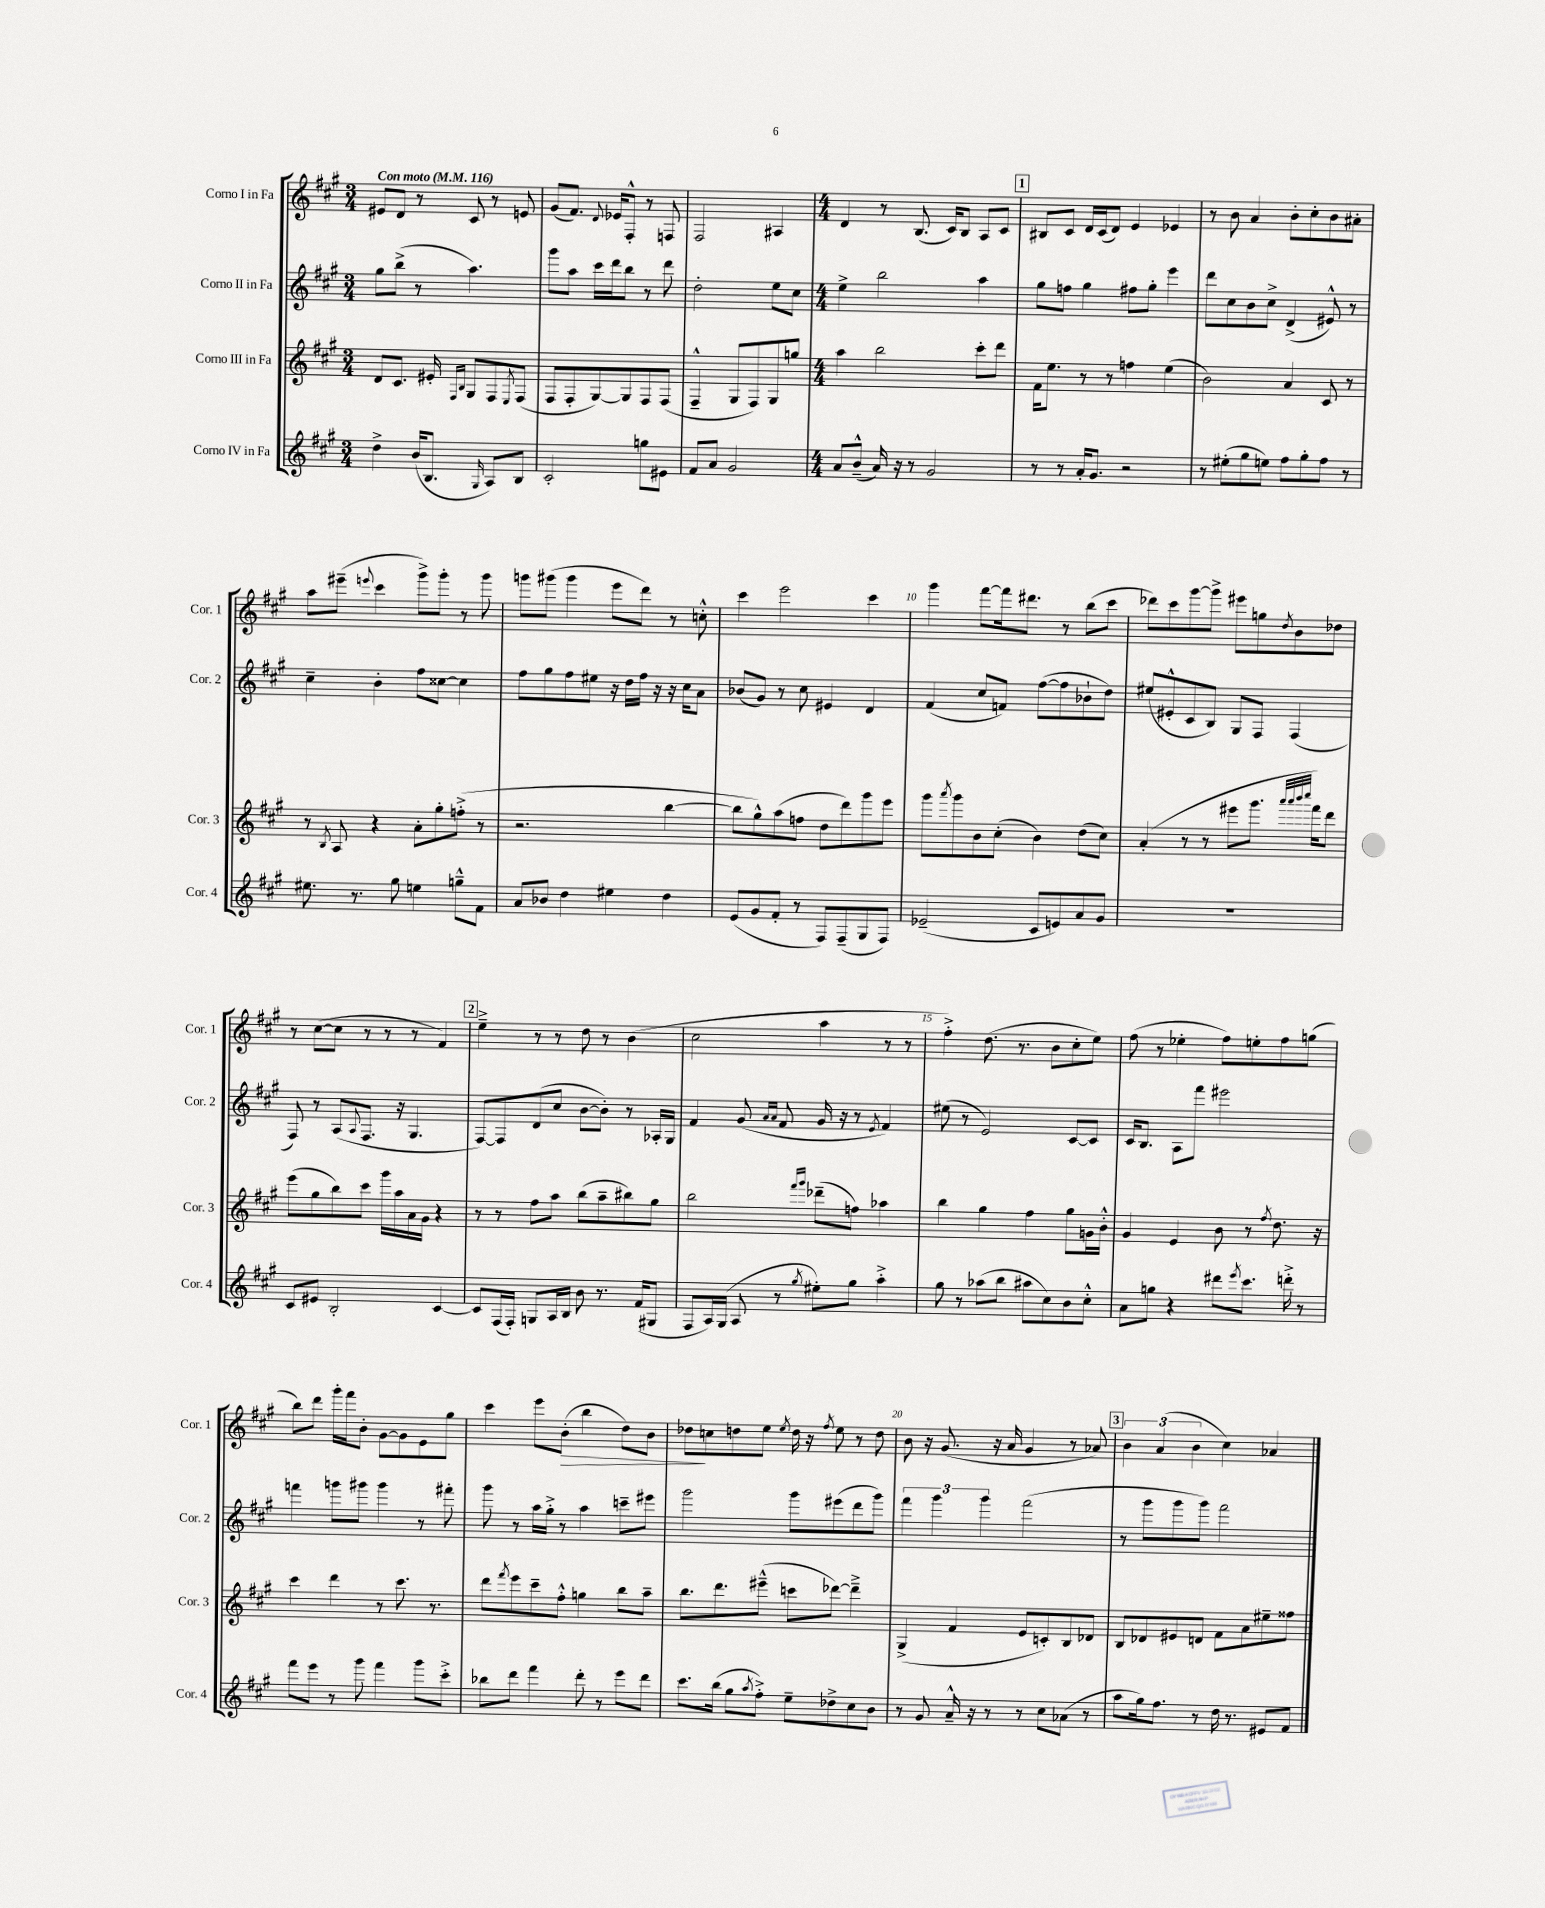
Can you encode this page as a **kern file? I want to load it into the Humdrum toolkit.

**kern	**kern	**kern	**kern
*staff4	*staff3	*staff2	*staff1
*clefG2	*clefG2	*clefG2	*clefG2
*k[f#c#g#]	*k[f#c#g#]	*k[f#c#g#]	*k[f#c#g#]
*M3/4	*M3/4	*M3/4	*M3/4
*MM116	*MM116	*MM116	*MM116
4dd^	8d	8gg#	8e#
.	8.c#	(8bb^	8d
(16b	.	8r	8r
8.B	16e#'	.	.
.	16qqF#	.	.
.	16qqB	.	.
.	8G#	4.aa)	8c#
16qqG#	.	.	.
8A)	8F#	.	8r
.	8qE	.	.
8B	(8F#	.	8e
=	=	=	=
2c#'	8F#	8ggg#	(8g#
.	8F#'	8aa	8.f#)
.	[8G#)	16ccc#	.
.	.	.	8qqd
.	.	16ddd	16e-
.	8G#]	8bb	8F#'^^
8gg	8F#	8r	8r
8e#	(8F#	8ddd	8F
=	=	=	=
8f#	4F#~^^	2dd'	2F#
8a	.	.	.
2g#	8G#	.	.
.	8F#)	.	.
.	8G#	8ee	4A#
.	8gg	8cc#	.
=	=	=	=
*M4/4	*M4/4	*M4/4	*M4/4
8a	4aa	4ee^	4d
(8b~^^	.	.	.
16a)	2bb	2bb	8r
16r	.	.	.
8r	.	.	(8.B
2g#	.	.	.
.	.	.	16c#)
.	.	.	8B
.	8ccc#'	4aa	8A
.	8ddd	.	8c#
=	=	=	=
8r	16f#	8gg#	8B#
.	8.ee	.	.
8r	.	8ff	8c#
16a'	8r	4gg#	16d
8.g#	.	.	(16c#
.	8r	.	8d)
2r	4ff	8ff#	4e
.	.	8gg#'	.
.	(4ee	4eee	4e-
=	=	=	=
8r	2b)	8ddd	8r
(8ee#'	.	8cc#	8b
8gg#	.	8b	4a
8ee)	.	8cc#^	.
8ff#	4a	(4d^	8b'
8gg#'	.	.	8cc#'
8ff#	8c#	8e#^^)	8b
8r	8r	8r	8a#'
=	=	=	=
8.ee#	8r	4cc#~	8aa
.	8qB	.	.
.	8A	.	(8eee#~
8.r	.	.	.
.	.	.	8qqeee
.	4r	4b'	4ccc#
8gg#	.	.	.
4ee	8a'	8ff#	8ggg#^)
.	8gg#'	[8cc##	8ggg#'
8gg~^^	(8ff'^	4cc##]	8r
8f#	8r	.	8ggg#
=	=	=	=
8a	2.r	8ff#	8ggg
8b-	.	8gg#	(8ggg#
4dd	.	8ff#	4ggg#
.	.	8ee#	.
4ee#	.	16r	8eee
.	.	16dd	.
.	.	16ff#	8ddd)
.	.	16r	.
4dd	[4bb	16r	8r
.	.	16cc#	.
.	.	8a	8cc'^^
=	=	=	=
(8e	8bb]	(8b-	4ccc#
8g#	8gg#^^)	8g#)	.
8f#'	(8aa	8r	2eee
8r	8ff	8cc#	.
8F#)	8dd	4e#	.
(8F#~	8ddd)	.	.
8G#	8ggg#	4d	4ccc#
8F#)	8eee	.	.
=	=	=	=
(2e-~	8ggg#	(4f#	4ggg#
.	8qaaa	.	.
.	8ggg#	.	.
.	8b	8cc#	[8fff#
.	(8cc#'	8f)	16fff#]
.	.	.	8.ddd#
8c#	4b)	([8ff#	.
8e)	.	8ff#]	8r
8a	(8dd	8b-`	(8bb
8g#	8cc#)	8dd)	8ccc#
=	=	=	=
1r	(4a'	(8ee#	8ddd-)
.	.	8e#'^^	8ccc#
.	8r	8c#	[8ggg#
.	8r	8B)	8ggg#^]
.	8eee#	8G#	8eee#
.	8.ggg#	8F#	8gg
.	.	.	8qdd
.	.	(4F#	8b
.	32qqaaa	.	.
.	32qqaaa	.	.
.	32qqbbb	.	.
.	32qqcccc#	.	.
.	16fff#)	.	.
.	8ddd	.	8dd-
=	=	=	=
8c#	(8eee	8F#)	8r
8e#	8gg#	8r	([8cc#
2B'	8bb)	(8A	8cc#]
.	.	8qqA	.
.	8ccc#	8.F#	8r
.	16ggg#	.	8r
.	16aa	16r	.
.	16a	4.G#	8r
.	16g#	.	.
[4c#	4r	.	4f#)
=	=	=	=
8c#]	8r	[8F#)	4ee~^
(16F#	8r	8F#]	.
16F#')	.	.	.
8G	8ff#	(8d	8r
16A	8aa	8cc#	8r
16B	.	.	.
8b	(8bb	[8b	8dd
8.r	8aa~	8b'])	8r
.	8bb#)	8r	(4b
(16f#	.	.	.
8G#	8gg#	16A-'	.
.	.	16G#	.
=	=	=	=
8F#	2bb	4f#	2cc#
16A)	.	.	.
(16G#	.	.	.
8A	.	(8g#	.
.	.	16qqa	.
.	.	16qqa	.
8r	.	8f#	.
.	16qqfff#	.	.
8qgg#	16qqggg#	.	.
8ee#')	(8ddd-~	16g#	4aa
.	.	16r	.
8gg#	8ff)	8r	.
.	.	8qe	.
4aa'^	4aa-	4f#)	8r
.	.	.	8r
=	=	=	=
8gg#	4bb	(8ee#	4ff#'^)
8r	.	8r	.
(8aa-	4gg#	2e)	(8.dd
8bb	.	.	.
.	.	.	8.r
8aa#	4ff#	.	.
8cc#)	.	.	8b
8b	8gg#	[8c#	8cc#'
8cc#'^^	16g	8c#]	8ee)
.	16b'^^	.	.
=	=	=	=
8a	4g#	16c#	(8ff#
.	.	8.B	.
8gg	.	.	8r
4r	4e	8A	4ee-'
.	.	8fff#	.
8ddd#	8b	2eee#	8ff#)
8qeee	.	.	.
8.ccc#	8r	.	8ee'
.	8qff#	.	.
.	8.dd	.	8ff#
16ddd'^	.	.	.
8r	.	.	(8gg
.	16r	.	.
=	=	=	=
8fff#	4ccc#	4fff	8bb)
8eee	.	.	8ddd
8r	4ddd	8ggg	16ggg#'
.	.	.	16fff#
8ggg#	.	8ggg#	8b'
4fff#	8r	4ggg#	[8g#
.	8.ccc#	.	8g#]
8ggg#	.	8r	8e
.	8.r	.	.
8ccc#'^	.	8fff#'	8gg#
=	=	=	=
8bb-	8ddd	8ggg#	4ccc#
.	8qfff#	.	.
8ddd	8eee	8r	.
4fff#	8ccc#~	16aa	8eee
.	.	16gg#'^	.
.	8ff#'^^	8r	(8b'
8ddd'	4gg	4aa	4bb
8r	.	.	.
8eee	8bb	8ccc~	8dd)
8ddd	8aa~	8eee#	8b
=	=	=	=
8.ccc#	8.bb	2ggg#	8dd-
.	.	.	8cc
(16bb	8.ddd	.	.
8gg#	.	.	8dd
8qaa	.	.	.
8ff#'^)	(8eee#~^^	.	8ee
.	.	.	8qee
8ee~	8ccc	8ggg#	16dd
.	.	.	16r
.	.	.	8qff#
8dd-^	[8ddd-)	(8eee#	8ee
8cc#	4ddd-~^]	8ddd	8r
8b	.	8ggg#)	8dd
=	=	=	=
8r	(4G#^	6fff#	8b
8g#	.	.	16r
.	.	6ggg#	.
.	.	.	(8.g#
16a~^^	4f#	.	.
16r	.	.	.
.	.	6ggg#	.
8r	.	.	16r
.	.	.	16a
8r	8e	(2fff#	4g#
8cc#	8c')	.	.
(8a-	8B	.	8r
8r	8d-	.	8a-)
=	=	=	=
8aa	8B	8r	6b
16gg#)	8d-	8ggg#	.
.	.	.	(6a
8.ff#	.	.	.
.	8e#	8ggg#	.
.	.	.	6b
8r	8d	8ggg#)	.
16dd	8f#	2fff#	4cc#)
8.r	.	.	.
.	8a	.	.
8e#	8ee#~	.	4a-
8f#	8ff##	.	.
==	==	==	==
*-	*-	*-	*-
